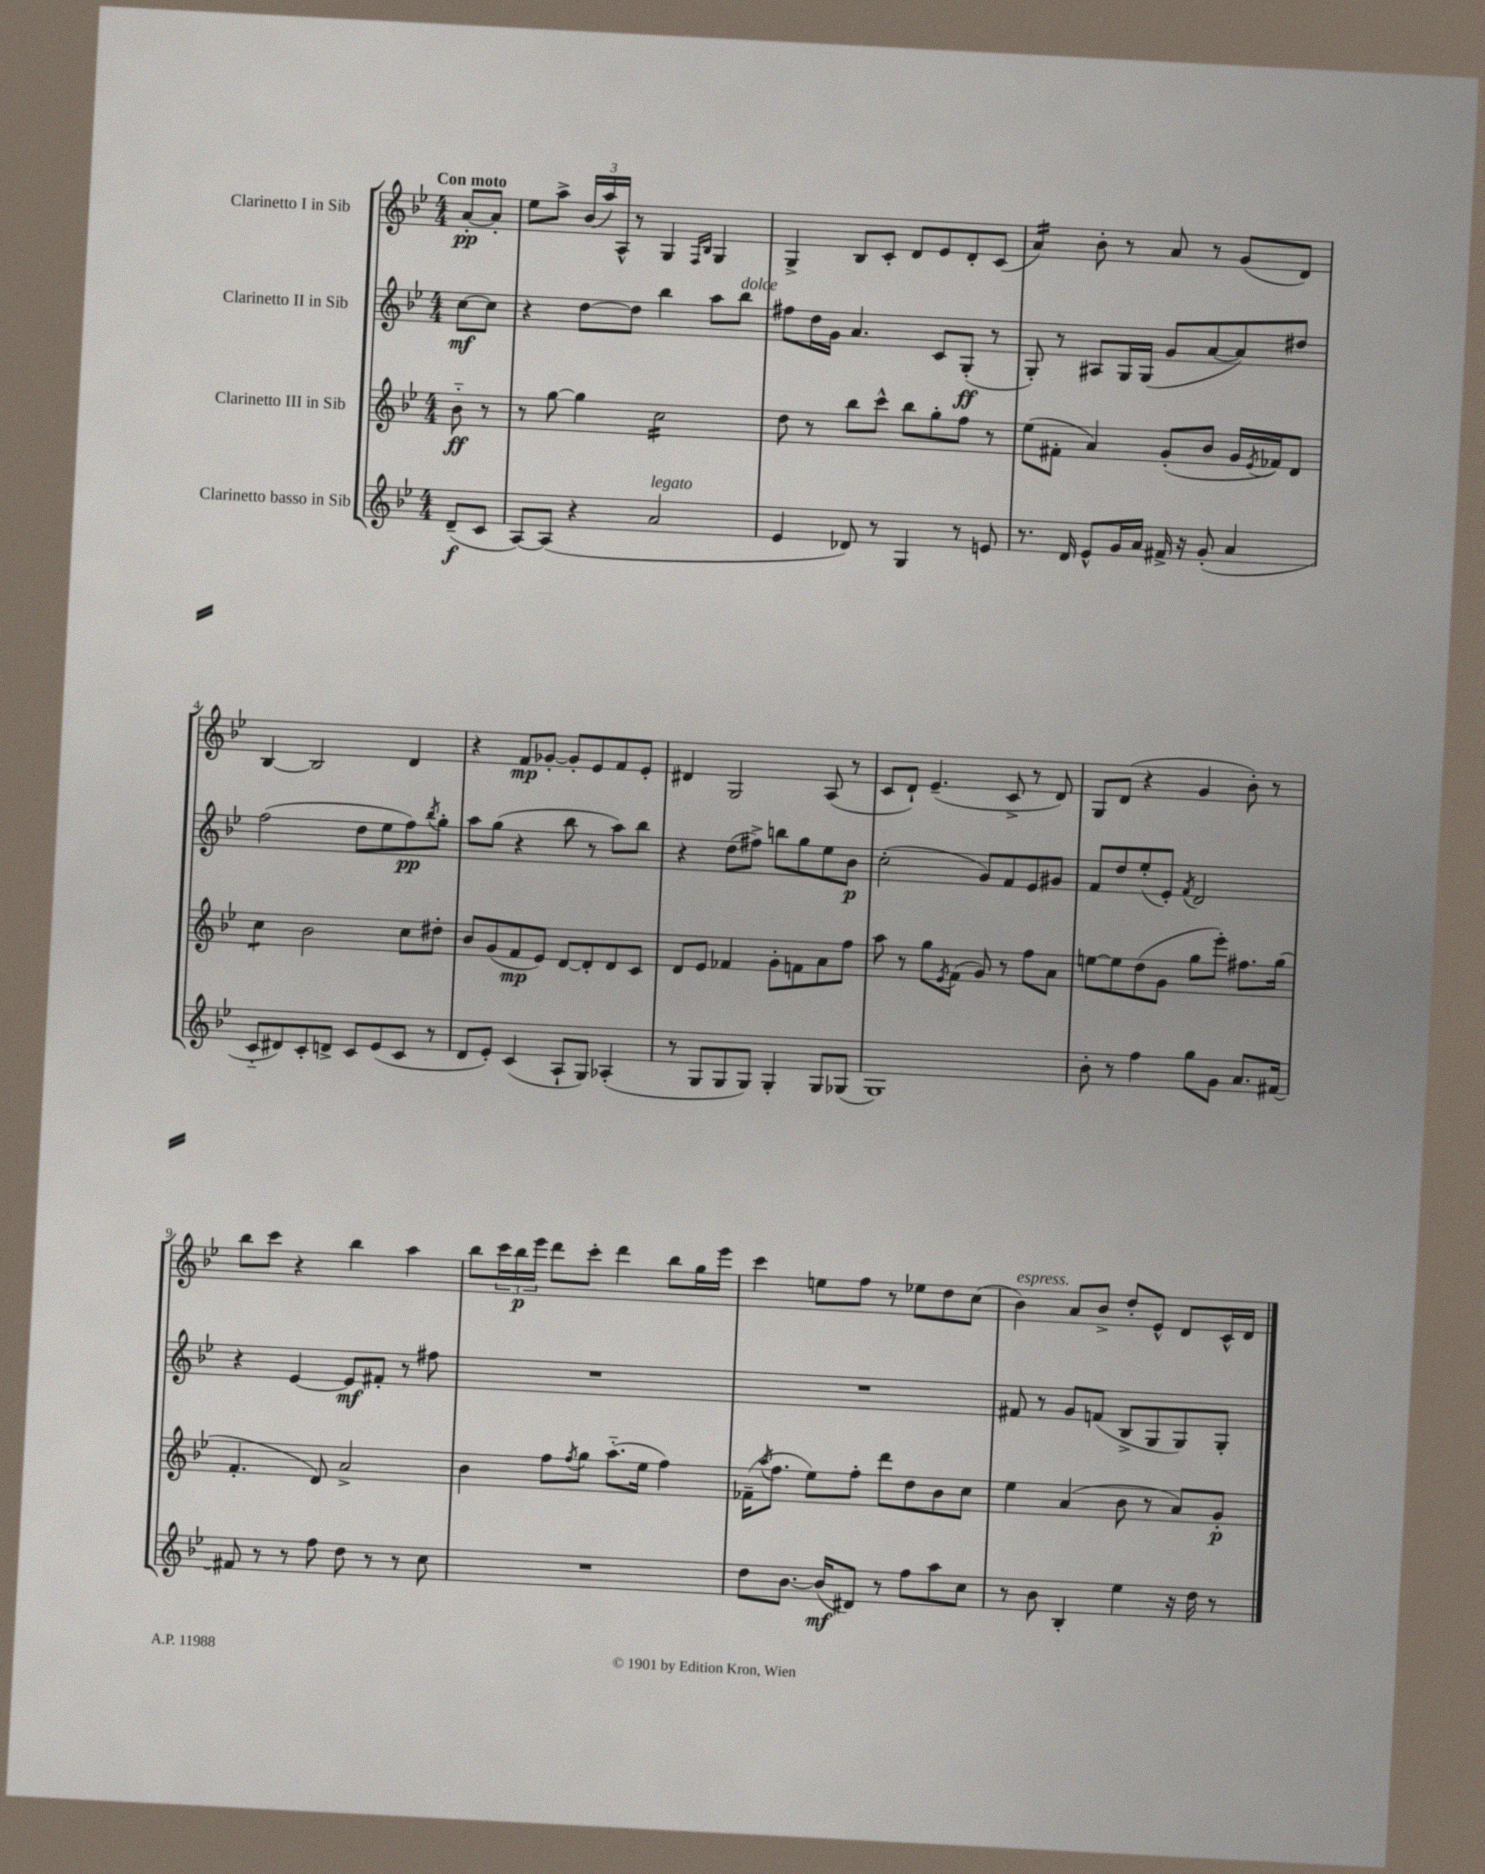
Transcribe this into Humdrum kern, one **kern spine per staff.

**kern	**kern	**kern	**kern
*staff4	*staff3	*staff2	*staff1
*clefG2	*clefG2	*clefG2	*clefG2
*k[b-e-]	*k[b-e-]	*k[b-e-]	*k[b-e-]
*M4/4	*M4/4	*M4/4	*M4/4
(8d~/L	8b-'~\	[8cc\L	[8a'/L
8c/J	8r	8cc\]J	8a'/]J
=	=	=	=
[8A/L)	8r	4r	8ee-\L
(8A/]J	[8gg\	.	8aa^\J
4r	4gg\]	[8dd\L	(24b-/LL
.	.	.	24aa/)
.	.	.	24A^^/JJ
.	.	8dd\]J	8r
2a/	2cc\	4bb-\	4G/
.	.	.	16qqF/LL
.	.	.	16qqB-/JJ
.	.	8aa\L	4G/
.	.	8bb-\J	.
=	=	=	=
4e-/	8dd\	8ff#\L	4G^/
.	8r	16dd\L	.
.	.	16g\JJ	.
8d-/)	8bb-\L	4.a/	8B-/L
8r	8ccc^^\J	.	8c'/J
4G/	8bb-\L	.	8d/L
.	8gg'\	8c/L	8e-/
8r	8ff\J	(8G'/J	8d'/
8e/	8r	8r	(8c/J
=	=	=	=
8.r	(8ee-\L	8G'/)	4a/)
.	8f#'\J	8r	.
16d/	.	.	.
8e-^^/L	4a/)	8A#/L	8b-'\
16g/L	.	16G/L	8r
16a/JJ	.	(16G/JJ	.
16f#^/	(8g'/L	8g/L	8a/
16r	.	.	.
(8g'/	8b-/J	[8a/	8r
4a/	16g/LL	8a/])	(8g/L
.	8qe-/	.	.
.	16f-/J)	.	.
.	8d/J	8dd#/J	8d/J)
=	=	=	=
8c'~/L	4cc\	(2ff\	[4B-/
8d#/)	.	.	.
8c'/	2b-\	.	2B-/]
8d^/J	.	.	.
8c/L	.	8dd\L	.
(8e-/	.	8ee-\	.
8c/J	8cc\L	8ff\)	4d/
.	.	8qbb-/	.
8r	8dd#'\J	8gg'\J	.
=	=	=	=
8d/L	8b-/L	8aa\L	4r
8e-'/J)	(8g/	(8gg\J	.
(4c/	8f/	4r	8f/L
.	8e-/J)	.	[8g-'/J
8A`/L	[8d/L	8bb-\	8g-'/]L
8G/J)	8d'/]	8r	8e-/
(4A-'/	8d/	8aa\L)	8f/
.	8c/J	8bb-\J	8e-'/J
=	=	=	=
8r	8d/L	4r	4d#/
8G/L	8e-/J	.	.
8G/	4f-/	(8dd\L	2G/
8G/J)	.	8ff#^\J)	.
4G'/	8g'\L	8bb\L	.
.	8f\	8gg\	.
8G/L	8a\	8ee-\	(8A/
(8G-/J	8ff\J	8b-\J	8r
=	=	=	=
1G)	8aa\	(2cc'\	8c/L
.	8r	.	8d`/J)
.	8gg\L	.	(4.e-~/
.	8qe-/	.	.
.	(8f\J	.	.
.	8g/)	8g/L)	.
.	8r	8f/	8c^/
.	8ff\L	8e-/	8r
.	8a\J	8g#/J	8d/)
=	=	=	=
8b-'\	[8ee\L	8f/L	8G/L
8r	8ee\]	8dd/	(8d/J
4ff\	(8dd\	(8ee-'/	4r
.	8g\J	8e-'/J)	.
.	.	8qf/	.
8gg\L	8gg\L	2d/	4g/
8g\J	8eee-'\J)	.	.
8.a/L	8.ff#\L	.	8b-'\)
.	.	.	8r
[16f#/Jk	(16gg\Jk	.	.
=	=	=	=
8f#/]	4.f'/	4r	8bb-\L
8r	.	.	8ccc\J
8r	.	[4e-/	4r
8ff\	8d/)	.	.
8dd\	2a^/	8e-/]L	4bb-\
8r	.	8f#'/J	.
8r	.	8r	4aa\
8cc\	.	8ff#\	.
=	=	=	=
1r	4b-\	1r	8bb-\L
.	.	.	24ccc\L
.	.	.	24bb-\
.	.	.	24eee-\JJ
.	8ff\L	.	8ddd\L
.	8qff/	.	.
.	8gg\J	.	8ccc'\J
.	(8.aa'~\L	.	4ddd\
.	16ee-\Jk	.	.
.	4ff\)	.	8bb-\L
.	.	.	16gg\L
.	.	.	16eee-\JJ
=	=	=	=
8dd\L	(16f-~\LK	1r	4ccc\
.	8qaa/	.	.
.	8.ff\J	.	.
[8.b-\J	.	.	.
.	8ee-\L)	.	8ee\L
(16b-/]LK	.	.	.
8d#/J)	8ff'\J	.	8ff\J
8r	8ddd\L	.	8r
8ff\L	8dd\	.	8ee-\L
8aa\	8b-\	.	8dd\
8cc\J	8cc\J	.	(8cc\J
=	=	=	=
8r	4ee-\	8f#/	4b-\)
8b-\	.	8r	.
4B-'/	(4a/	8g/L	8a/L
.	.	(8f/J	8b-^/J
4ee-\	8b-\	8B-^/L	8dd'/L
.	8r	8G/	8e-^^/J
16r	8a/L)	8G/)	8d/L
16dd\	.	.	.
8r	8g'/J	8G'/J	16c^^/L
.	.	.	16d/JJ
==	==	==	==
*-	*-	*-	*-
